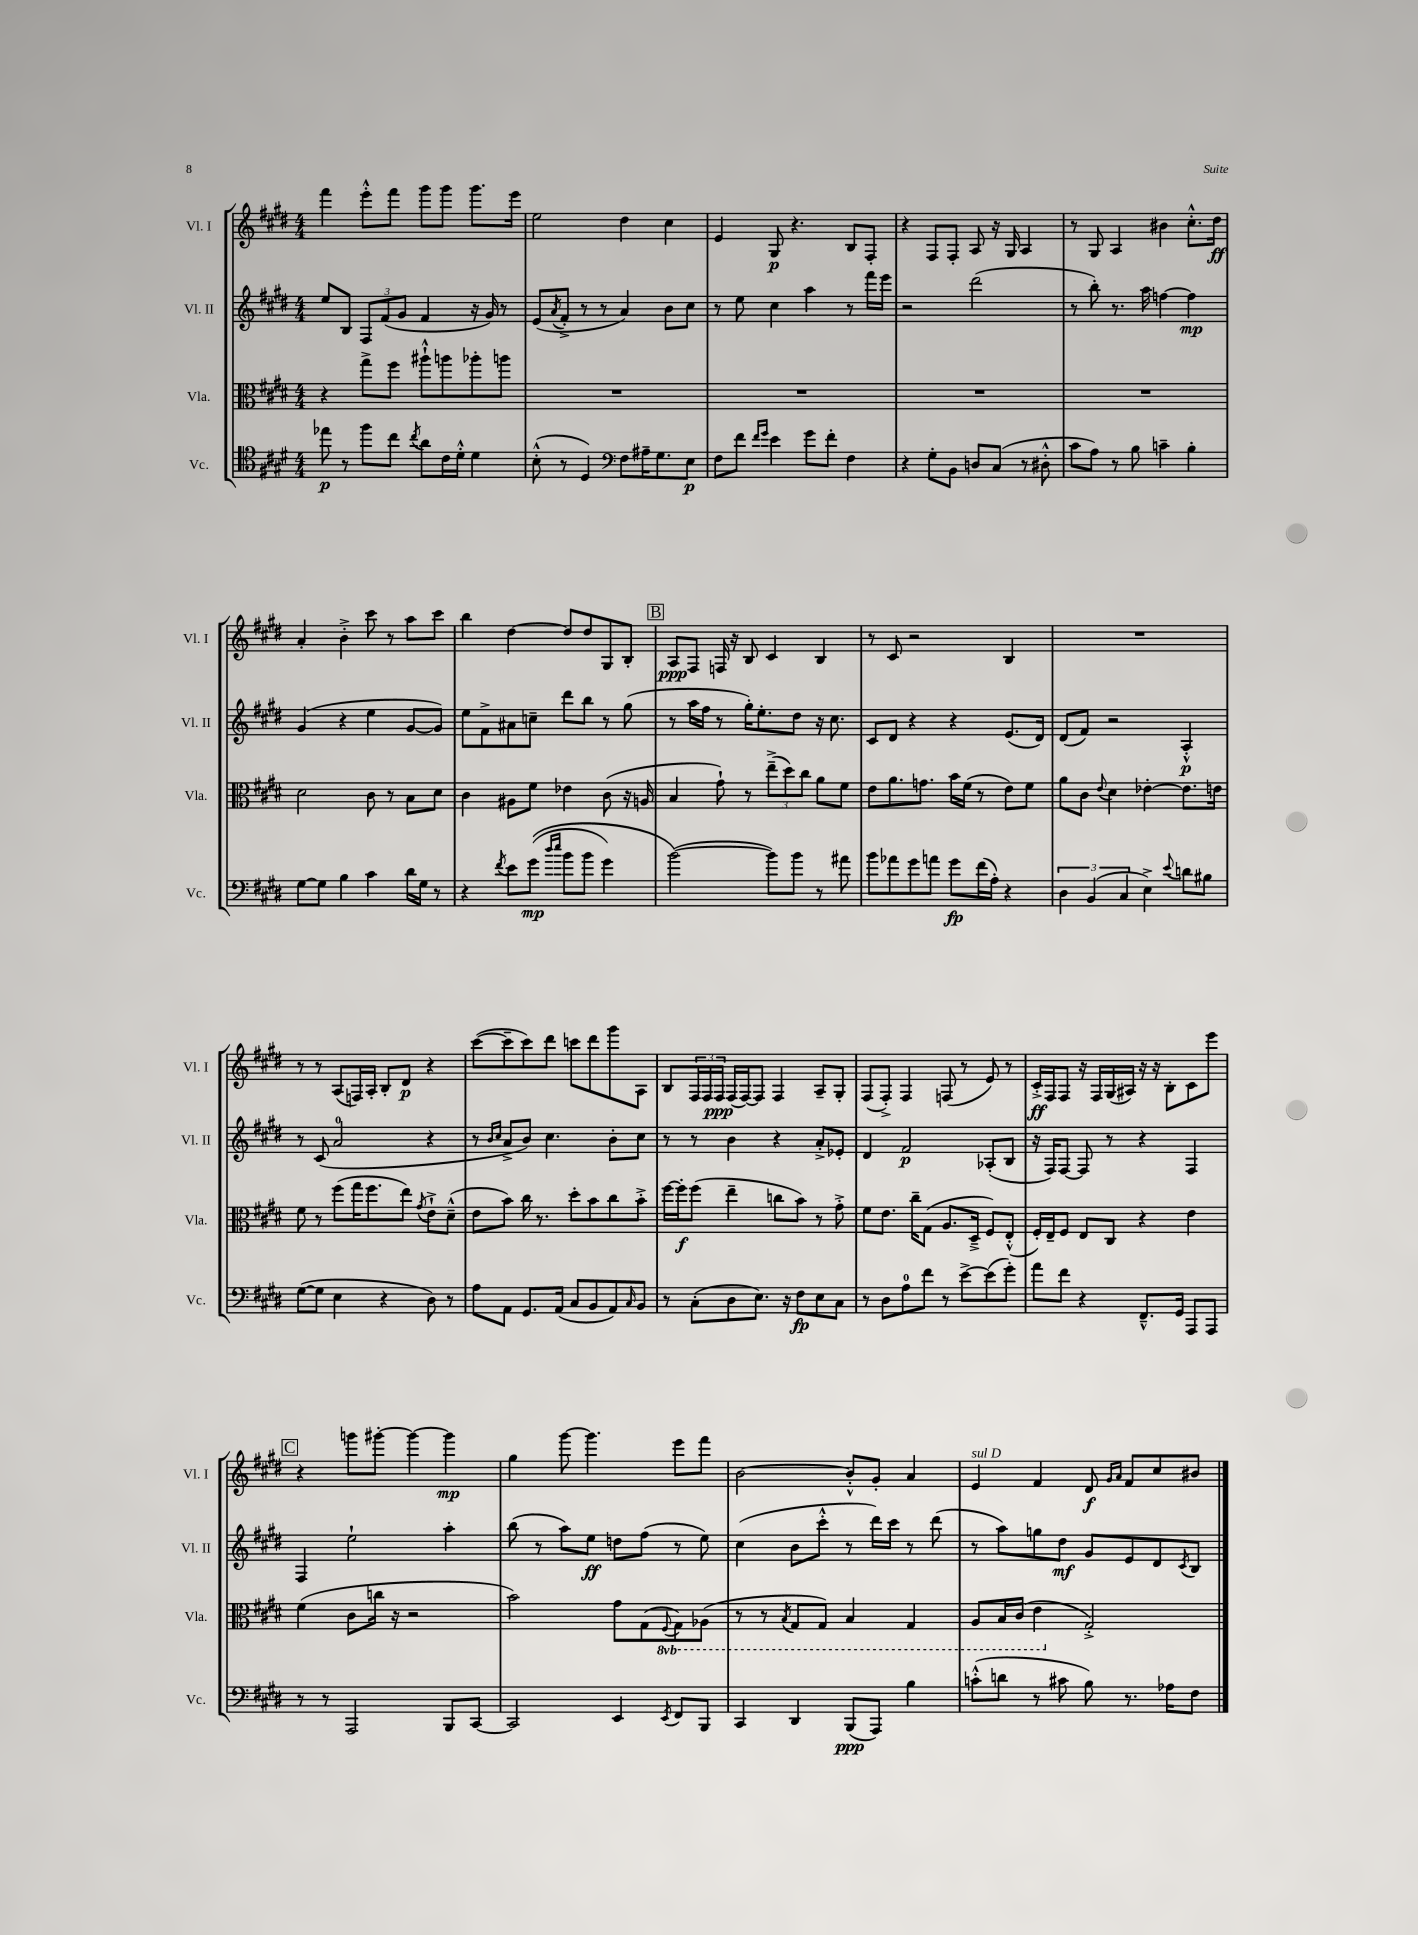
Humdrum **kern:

**kern	**kern	**kern	**kern
*staff4	*staff3	*staff2	*staff1
*clefC4	*clefC3	*clefG2	*clefG2
*k[f#c#g#d#]	*k[f#c#g#d#]	*k[f#c#g#d#]	*k[f#c#g#d#]
*M4/4	*M4/4	*M4/4	*M4/4
8ee-	4r	8ee	4fff#
8r	.	8B	.
8ff#	8gg#^	12F#	8eee'^^
.	.	(12f#	.
8cc#	8ff#	.	8fff#
.	.	12g#	.
8qcc#	.	.	.
8a	8aa#`^^	4f#	8ggg#
16c#	8aa	.	8ggg#
16d#'^^	.	.	.
4d#	8aa-'	16r	8.ggg#
.	.	16g#)	.
.	8aa	8r	.
.	.	.	16eee
=	=	=	=
(8B'^^	1r	(8e	2ee
.	.	8qa	.
8r	.	8f#'^	.
4D#)	.	8r	.
.	.	8r	.
*clefF4	*	*	*
8F#	.	4a)	4dd#
16A#~	.	.	.
8.G#	.	.	.
.	.	8b	4cc#
8E	.	8cc#	.
=	=	=	=
8F#	1r	8r	4e
8f#	.	8ee	.
16qqf#	.	.	.
16qqg#	.	.	.
4e	.	4cc#	8G#
.	.	.	4.r
8g#	.	4aa	.
8f#'	.	.	.
4F#	.	8r	8B
.	.	16fff#	8F#'
.	.	16eee	.
=	=	=	=
4r	1r	2r	4r
8G#'	.	.	8F#
8BB	.	.	8F#'
8D	.	(2ddd#	8A
(8C#	.	.	16r
.	.	.	16G#
8r	.	.	4A
8D#'^^	.	.	.
=	=	=	=
8c#	1r	8r	8r
8A)	.	8bb')	8G#
8r	.	8.r	4A
8B	.	.	.
.	.	16aa	.
4c~	.	[4ff	4b#
4B'	.	4ff]	8.cc#'^^
.	.	.	16dd#
=	=	=	=
[8G#	2d#	(4g#	4a'
8G#]	.	.	.
4B	.	4r	4b'^
4c#	8c#	4ee	8ccc#
.	8r	.	8r
16d#	8B	[8g#	8aa
16G#	.	.	.
8r	8d#	8g#])	8ccc#
=	=	=	=
4r	4c#	8ee	4bb
.	.	8f#^	.
8qf#	.	.	.
8e	8A#	8a#	[4dd#
&((8g#	8f#	8cc~	.
16qqdd#	.	.	.
16qqee	.	.	.
8b	4e-	8ddd#	8dd#]
8b	.	8bb	8dd#
4g#)	(8c#	8r	8G#
.	16r	(8gg#	8B'
.	16A	.	.
=	=	=	=
([2b&)	4B	8r	8A
.	.	16aa	8F#
.	.	16ff#	.
.	8g#`)	8r	16F
.	.	.	16r
.	8r	16gg#')	8B
.	.	8.ee'	.
8b])	(12ee~^	.	4c#
.	12dd#)	.	.
8b	.	8dd#	.
.	12cc#	.	.
8r	8a	16r	4B
.	.	8.cc#	.
8a#	8f#	.	.
=	=	=	=
8b	8e	8c#	8r
8a-	8.a	8d#	8c#
8g#	.	4r	2r
.	8.g	.	.
8a	.	.	.
8g#	16b	4r	.
.	(16f#	.	.
(16f#	8r	.	.
16A')	.	.	.
4r	8e)	(8.e	4B
.	8f#	.	.
.	.	16d#)	.
=	=	=	=
6D#	8a	(8d#	1r
.	8c#	8f#)	.
(6BB	.	.	.
.	8qqe	.	.
.	4d#	2r	.
6C#	.	.	.
4E^)	[4e-'	.	.
8qqe	.	.	.
8d	8.e-]	4A'^^	.
8B#	.	.	.
.	16e	.	.
=	=	=	=
([8G#	8f#	8r	8r
8G#]	8r	(8c#	8r
4E	(8ff#	2a	(8A
.	16gg#	.	16F)
.	8.ff#	.	16A'
4r	.	.	8B'
.	8ee)	.	8d#
.	8qg#	.	.
8D#)	8e`^	4r	4r
8r	(8d#~^^	.	.
=	=	=	=
8A	8e	8r	([8ccc#
.	.	16qqb	.
.	.	16qqcc#	.
8AA	8b)	8a^	8ccc#~]
8.GG#	16cc#	8b)	8ccc#)
.	8.r	.	.
.	.	4.cc#	8ddd#
(16AA	.	.	.
8C#	8dd#'	.	8ccc
8BB	8b	.	8ddd#
8AA)	8cc#	8b'	8ggg#
16qqC#	.	.	.
8BB	8b'^	8cc#	8A
=	=	=	=
8r	[16ff#	8r	8B
.	16ff#']	.	.
(8C#'	(8ff#	8r	24F#
.	.	.	24F#
.	.	.	24F#
8D#	4ee~	4b	(16F#
.	.	.	[16F#)
8.E)	.	.	8F#]
.	8cc	4r	4F#
16r	.	.	.
8F#	8b)	.	.
8E	8r	8a'^	8A~
8C#	8g#'^	8e-'	8G#'
=	=	=	=
8r	8f#	4d#	(8F#
8D#	8.e	.	8F#'^)
8A	.	2f#	4F#
.	16cc#~	.	.
8f#	(8G#	.	.
8r	8.A	.	(8F
[8e^	.	.	8r
.	16D#~^	.	.
(8e]	8F#)	(8A-'	8e)
8g#')	(8E'^^	8B	8r
=	=	=	=
8a	16F#')	16r	16c#'^
.	16E~	16F#)	16F#
8f#	8F#	[8F#	8F#
4r	8E	8F#]	16r
.	.	.	16F#
.	8C#	8r	(16G#
.	.	.	16A#)
8.FF#~^^	4r	4r	16r
.	.	.	16r
.	.	.	8B'
16GG#	.	.	.
8AAA	4e	4F#	8c#
8AAA	.	.	8eee
=	=	=	=
8r	(4f#	4F#	4r
8r	.	.	.
2AAA	8c#	2ee`	8ggg
.	16cc	.	[8ggg#'
.	16r	.	.
.	2r	.	4ggg#_
8BBB	.	4aa'	4ggg#]
[8CC#	.	.	.
=	=	=	=
2CC#]	2b)	(8bb	4gg#
.	.	8r	.
.	.	8aa)	[8ggg#
.	.	8ee	4.ggg#]
4EE	8g#	8dd	.
.	(8G#	(8ff#	.
8qEE	8qqFF#	.	.
8FF#	8GG#)	8r	8eee
8BBB	(8AA-	8ee)	8fff#
=	=	=	=
4CC#	8r	(4cc#	[2b
.	8r	.	.
.	8qBB	.	.
4DD#	8GG#	8b	.
.	8GG#)	8ccc#'^^	.
(8BBB	4BB	8r	8b'^^]
8AAA)	.	16ddd#)	8g#'
.	.	16ccc#	.
4B	4GG#	8r	4a
.	.	(8ddd#	.
=	=	=	=
(8c'^^	8AA	8r	4e
8d	16BB	8aa)	.
.	(16C#	.	.
8r	4E	8gg	4f#
8c#	.	8dd#	.
8B)	2G#'^)	8g#	8d#
.	.	.	16qqg#
.	.	.	16qqa
8.r	.	8e	8f#
.	.	8d#	8cc#
16A-	.	.	.
.	.	8qc#	.
8F#	.	8B	8b#
==	==	==	==
*-	*-	*-	*-
